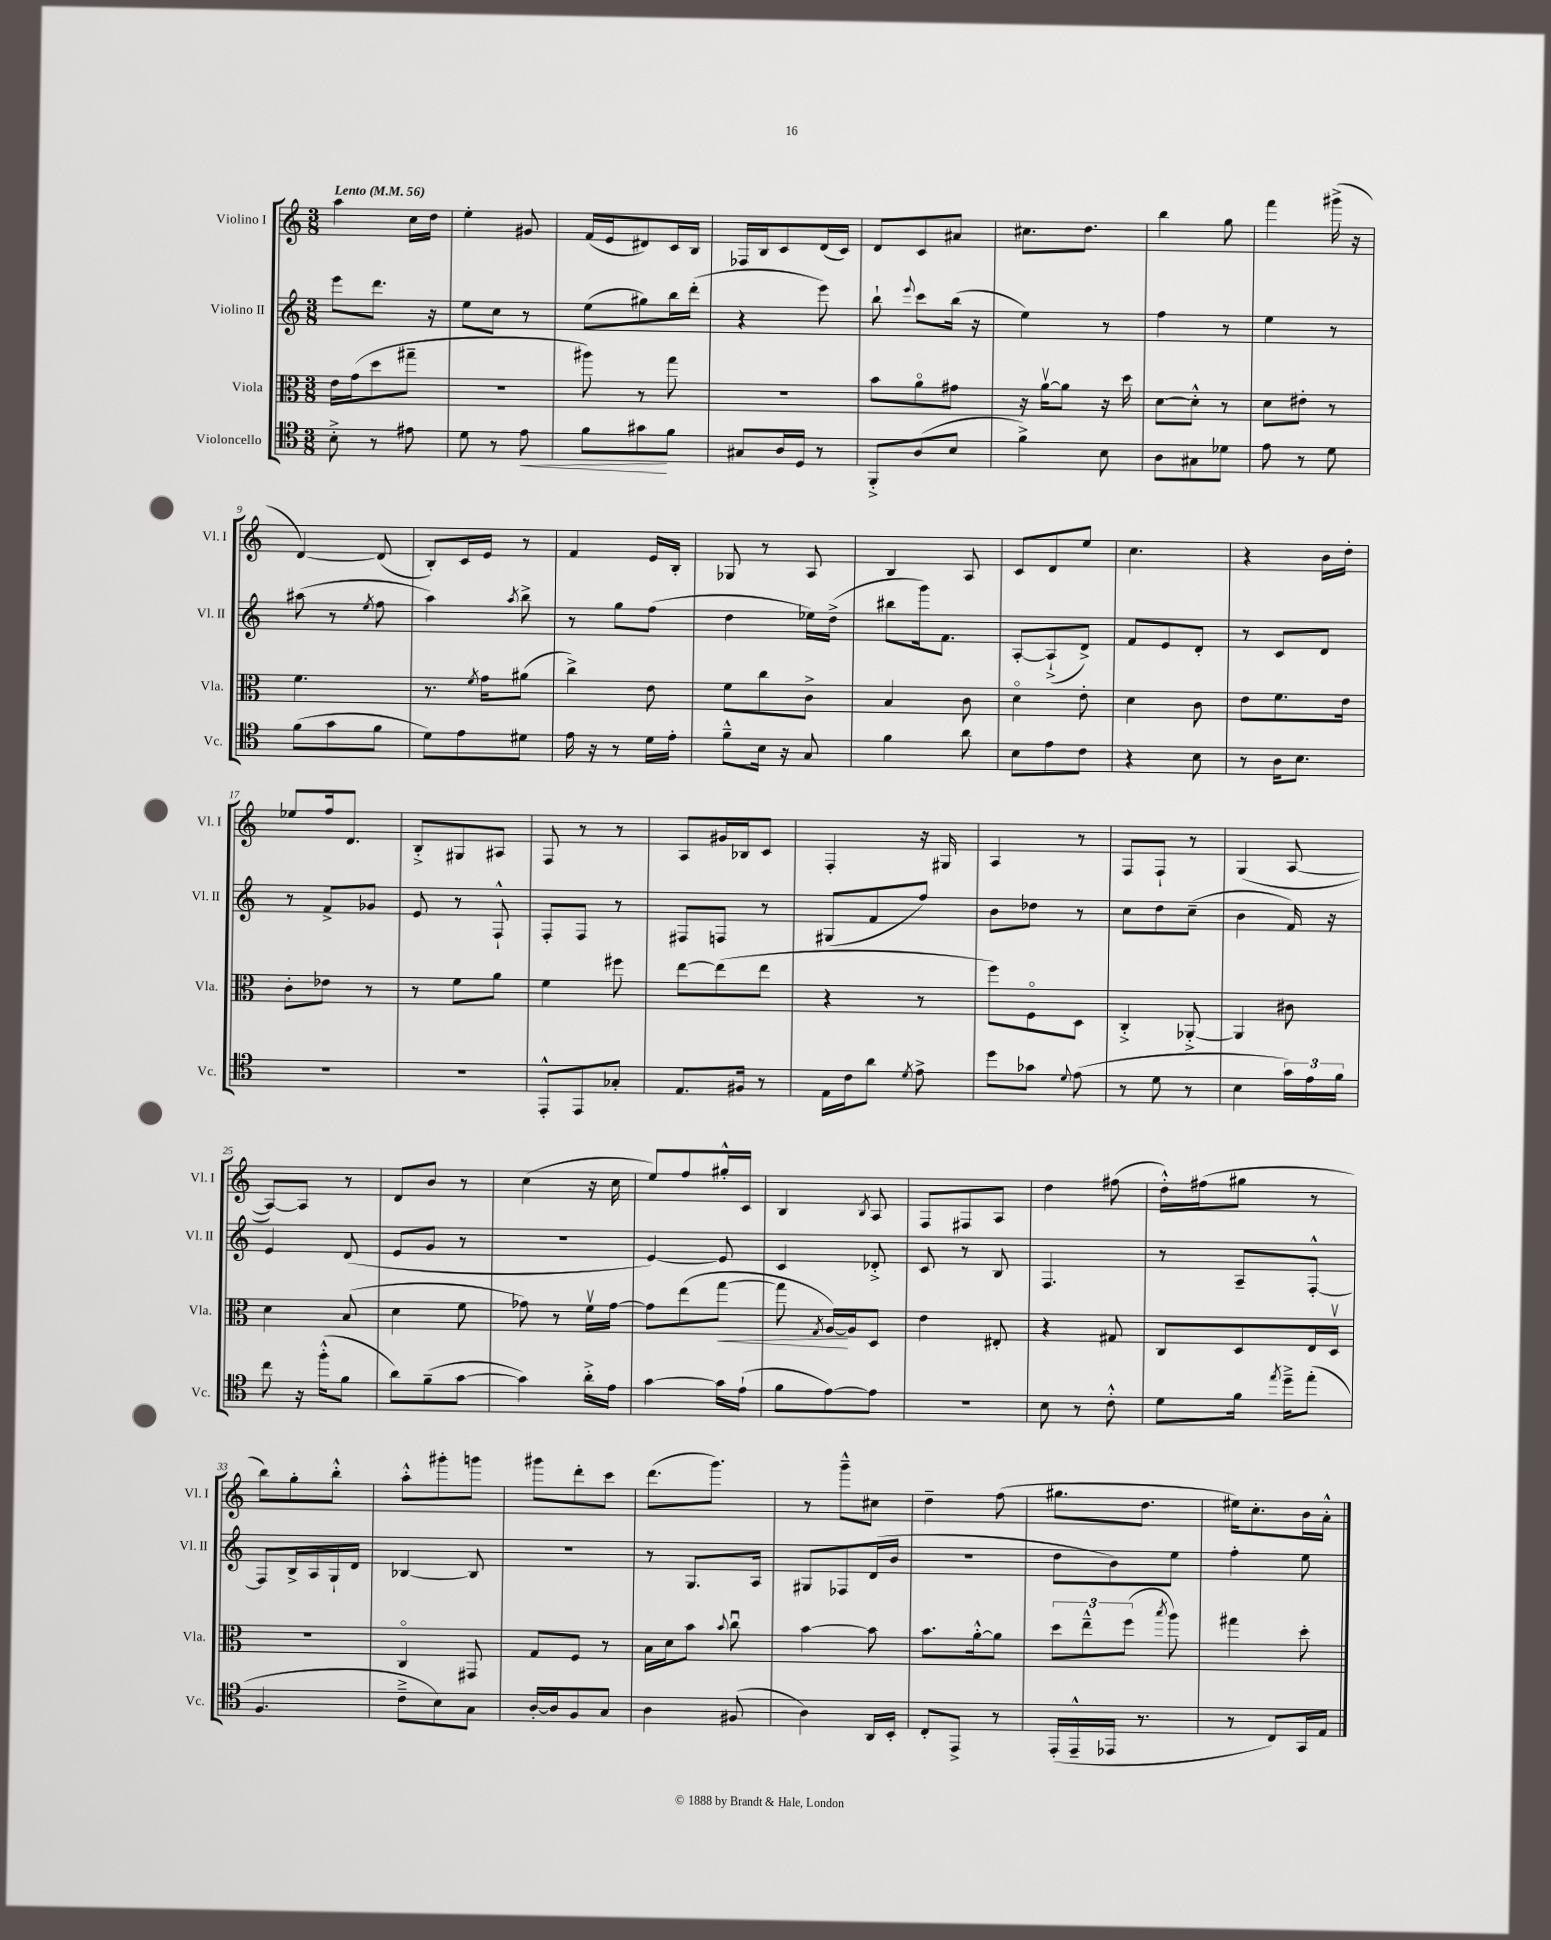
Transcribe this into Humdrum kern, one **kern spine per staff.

**kern	**kern	**kern	**kern
*staff4	*staff3	*staff2	*staff1
*clefC4	*clefC3	*clefG2	*clefG2
*k[]	*k[]	*k[]	*k[]
*M3/8	*M3/8	*M3/8	*M3/8
*MM56	*MM56	*MM56	*MM56
8B'^\	16e\LL	8eee\L	4aa\
.	(16g\J	.	.
8r	8dd\	8.ddd\J	.
8e#\	8gg#~\J	.	16cc\LL
.	.	16r	16dd\JJ
=	=	=	=
8d\	4.r	8ee\L	4ee'\
8r	.	8cc\J	.
8e\	.	8r	8g#/
=	=	=	=
8f\L	8aa#\)	(8ee\L	(16f/LL
.	.	.	16e/J
8g#\	8r	8gg#\)	8d#/)
8f\J	8gg\	16bb\L	16c/L
.	.	(16ddd'\JJ	16B/JJ
=	=	=	=
8G#/L	4.r	4r	16F-/LL
.	.	.	16B/J
16A/L	.	.	8c/
16D/JJ	.	.	.
8r	.	8eee\)	(16d/L
.	.	.	16c/JJ)
=	=	=	=
8FF'^/L	8b\L	8bb`\	8d/L
.	.	8qqeee/	.
(8A/	8ao\	8ccc\L	8c/
8B/J	8g#\J	(16bb\Jk	8a#/J
.	.	16r	.
=	=	=	=
4f^\)	16r	4ee\)	8.cc#\L
.	[16av\LK	.	.
.	8a\]J	.	.
.	.	.	8.dd\J
8B\	16r	8r	.
.	16dd\	.	.
=	=	=	=
8A\L	[8d\L	4ff\	4bb\
8G#\	8d'^^\]J	.	.
8d-\J	8r	8r	8gg\
=	=	=	=
8e\	8d\L	4ee\	4fff\
8r	8e#'\J	.	.
8d\	8r	8r	(16ggg#^\
.	.	.	16r
=	=	=	=
(8f\L	4.f\	(8aa#\	[4d/)
8g\	.	8r	.
.	.	8qee/	.
8f\J	.	8ff\	(8d/]
=	=	=	=
8d\L)	8.r	4aa\)	8B'/L)
8e\	.	.	16c/L
.	8qf/	.	.
.	16g\LK	.	16e/JJ
.	.	8qaa/	.
8d#\J	(8a#\J	8bb^\	8r
=	=	=	=
16e\	4cc^\)	8r	4f/
16r	.	.	.
8r	.	8gg\L	.
16d\LL	8e\	(8ff\J	16e/LL
16e'\JJ	.	.	16B'/JJ
=	=	=	=
8f~^^\L	8f\L	4dd\	8G-/
16B\Jk	8cc\	.	8r
16r	.	.	.
8G/	8c^\J	16ee-\LL)	8A/
.	.	(16dd^\JJ	.
=	=	=	=
4f\	4B/	8bb#\L	4B/
.	.	16ggg\k)	.
.	.	8.f\J	.
8a\	8c\	.	8A/
=	=	=	=
8B\L	4do\	[8A'/L	8c/L
8e\	.	(8A`^/]	8d/
8c\J	8e'\	8d^/J)	8ee/J
=	=	=	=
4r	4d\	8f/L	4.cc\
.	.	8e/	.
8B\	8c\	8d'/J	.
=	=	=	=
8r	8e\L	8r	4r
16A\LK	8.f\	8c/L	.
8.B\J	.	.	.
.	.	8d/J	16b\LL
.	16e\Jk	.	16dd'\JJ
=	=	=	=
4.r	8c'\L	8r	8ee-/L
.	8e-\J	8f^/L	16ff/k
.	.	.	8.d/J
.	8r	8g-/J	.
=	=	=	=
4.r	8r	8e/	8B'^/L
.	8f\L	8r	8G#/
.	8a\J	8F`^^/	8A#/J
=	=	=	=
8EE'^^/L	4f\	8F'/L	8F/
8EE/	.	8F/J	8r
8G-'/J	8ff#\	8r	8r
=	=	=	=
8.E/L	[8ee\L	8F#/L	8A/L
.	(8ee\]	8F/J	16g#/L
16F#/Jk	.	.	16B-/J
8r	8ee\J	8r	8c/J
=	=	=	=
16E\LL	4r	(8G#/L	4F'/
16c\J	.	.	.
8a\J	.	8f/	.
8qd/	.	.	.
8e^\	8r	8ff/J)	16r
.	.	.	16G#/
=	=	=	=
8dd\L	8ff\L)	8b\L	4A/
8g-\J	8Fo\	8dd-\J	.
8qqd/	.	.	.
(8e\	8D\J	8r	8r
=	=	=	=
8r	4C'^/	8cc\L	8F/L
8d\	.	8dd\	8F`/J
8r	[8AA-'^/	(8cc~\J	8r
=	=	=	=
4B\	4AA-/]	4b\	(4G/
24g\LL)	8c#\	16f/)	[8A/
24e\	.	.	.
.	.	16r	.
24f\JJ	.	.	.
=	=	=	=
8cc\	4d\	4e/	8A/_L)
16r	.	.	8A/]J
(16ff'^^\LK	.	.	.
8f\J	(8B/	(8d/	8r
=	=	=	=
8a\L)	4d\	8e/L	8d/L
(8f~\	.	8g/J	8b/J
[8g\J	8f\	8r	8r
=	=	=	=
4g\])	8g-\)	4.r	(4cc\
.	8r	.	.
16a'^\LL	16fv\LL	.	16r
16e\JJ	[16g-\JJ	.	16cc\
=	=	=	=
[4g\	8g-\]L	[4e/)	8ee/L)
.	(8ee\	.	8ff/
16g\]LL	[8gg\J	8e/]	16gg#'^^/L
(16e`\JJ	.	.	16c/JJ
=	=	=	=
8f\L	8gg\]	4c/	4B/
.	8qG/	.	.
[8e\)	[16A/LL)	.	.
.	16A/]J	.	.
.	.	.	8qB/
8e\]J	8D/J	8d-'^/	8A/
=	=	=	=
4.r	4e\	8c/	8F/L
.	.	8r	8F#/
.	8E#'/	8B/	8A/J
=	=	=	=
8B\	4r	4.F/	4dd\
8r	.	.	.
8c'^^\	8G#/	.	(8ff#\
=	=	=	=
8d\L	8C/L	8r	16dd'^^\LL)
.	.	.	(16ff#\J
16f\Jk	8D/	8A~/L	8gg#\J
8qee/	.	.	.
16dd~^\LK	.	.	.
(8ee'\J	16E/L	[8F'^^/J	8r
.	16Dv/JJ	.	.
=	=	=	=
4.F/	4.r	8F/]L	8bb\L)
.	.	16B^/L	8gg'\
.	.	16A/	.
.	.	16G`/	8bb'^^\J
.	.	16d/JJ	.
=	=	=	=
8c~^\L	4Co/	[4B-/	8aa'^^\L
8B\)	.	.	8ggg#'\
8G\J	8GG#/	8B-/]	8ggg\J
=	=	=	=
[16A'/LL	8G/L	4.r	8ggg#\L
16A/]J	.	.	.
8F/	8F/J	.	8ddd'\
8G/J	8r	.	8ccc\J
=	=	=	=
4A\	16B\LL	8r	(8.ddd\L
.	16d\J	.	.
.	8b\J	8.G/L	.
.	.	.	8.ggg\J)
.	8qqb/	.	.
(8F#/	8ccu\	.	.
.	.	16A/Jk	.
=	=	=	=
4A\)	[4b\	8G#/L	8r
.	.	8F-/	8ggg~^^\L
16AA/LL	8b\]	(16d/L	8cc#\J
16BB'/JJ	.	16b/JJ	.
=	=	=	=
8C'/L	8.b\L	4.r	4dd~\
8EE^/J	.	.	.
.	[16a'^^\k	.	.
8r	8a\]J	.	(8ff\
=	=	=	=
(16EE'/LL	12dd\L	8dd\L	8.gg#\L
16EE~^^/	.	.	.
.	12ee~^^\	.	.
16EE-/JJ	.	8b\)	.
.	(12ff\J	.	.
8.r	.	.	8.dd\J
.	8qbb/	.	.
.	8aa\)	8ee\J	.
=	=	=	=
8r	4gg#\	4ff'\	16ee#\LK)
.	.	.	8.cc'\
8C/L)	.	.	.
16GG/L	8dd'\	8ee\	16b\L
16E/JJ	.	.	16a'^^\JJ
==	==	==	==
*-	*-	*-	*-
